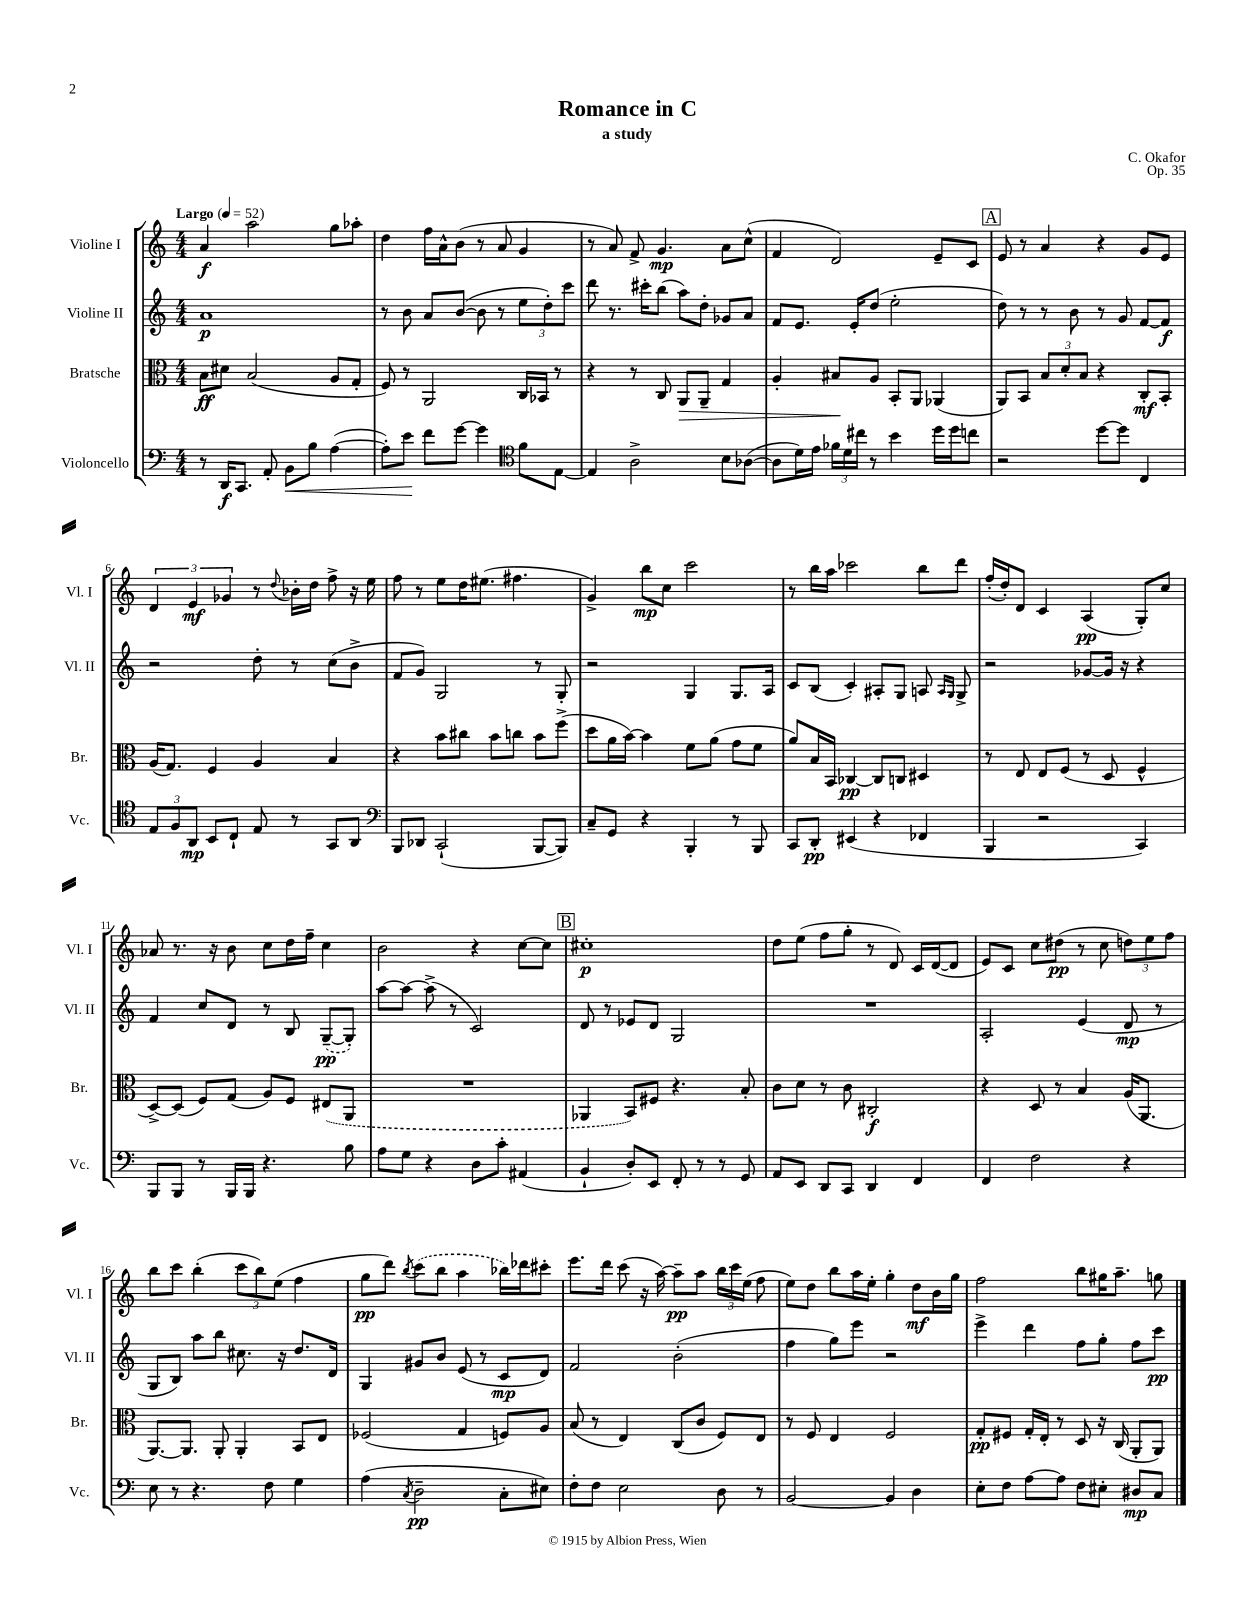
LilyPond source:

\header { title = "Romance in C" composer = "C. Okafor" subtitle = "a study" opus = "Op. 35" }
<<
\new StaffGroup <<
\new Staff = "s0" \with { instrumentName = "Violine I" shortInstrumentName = "Vl. I" } {
    \clef treble \key c \major \numericTimeSignature \time 4/4 \tempo "Largo" 4 = 52
    \autoBeamOff a'4\f a''2 g''8[ aes''8]-. |
    d''4 f''16[ a'16-^ b'8]( r8 a'8 g'4 |
    r8 a'8) f'8-> g'4.\mp a'8[ c''8]-^( |
    f'4 d'2) e'8[-- c'8] |
    \mark \markup { \box "A" } e'8 r8 a'4 r4 g'8[ e'8] |
    \tuplet 3/2 { d'4 e'4\mf ges'4 } r8 \appoggiatura { d''8 } bes'16[-. d''16] f''8-> r16 e''16 |
    f''8 r8 e''8[ d''16 eis''8.]( fis''4. |
    g'4->) b''8[\mp c''8] c'''2 |
    r8 b''16[ a''16] ces'''2 b''8[ d'''8] |
    f''16[-.( d''16-.) d'8] c'4 a4\pp( g8[-.) c''8] |
    aes'8 r8. r16 b'8 c''8[ d''16 f''16]-- c''4 |
    b'2 r4 c''8[~ c''8] |
    \mark \markup { \box "B" } cis''1-.\p |
    d''8[ e''8]( f''8[ g''8]-. r8 d'8) c'16[ d'16~( d'8] |
    e'8[) c'8] c''8[ dis''8]\pp( r8 c''8 \tuplet 3/2 { d''8[) e''8 f''8] } |
    b''8[ c'''8] b''4-.( \tuplet 3/2 { c'''8[ b''8) e''8]( } f''4 |
    g''8[\pp d'''8]) \acciaccatura { b''8 } \once \slurDashed c'''8[( b''8] a''4 bes''16[) des'''16 cis'''8]-. |
    e'''8.[ d'''16] c'''8( r16 a''16~) a''8[--\pp a''8] \tuplet 3/2 { b''16[ c'''16 e''16]( } f''8 |
    e''8[) d''8] b''8[ a''16 e''16]-. g''4-. d''8[\mf b'16 g''16] |
    f''2 b''8[ gis''16 a''8.]-- g''8 \bar "|." |
}
\new Staff = "s1" \with { instrumentName = "Violine II" shortInstrumentName = "Vl. II" } {
    \clef treble \key c \major \numericTimeSignature \time 4/4
    \autoBeamOff a'1\p |
    r8 b'8 a'8[ b'8]~( b'8 r8 \tuplet 3/2 { e''8[ d''8-.) c'''8] } |
    d'''8 r8. cis'''16[-. b''8]( a''8[) d''8]-. ges'8[ a'8] |
    f'8[ e'8.] e'16[-. d''8]( e''2-. |
    \mark \markup { \box "A" } d''8) r8 r8 b'8 r8 g'8 f'8[~ f'8]\f |
    r2 d''8-. r8 c''8[( b'8]-> |
    f'8[ g'8]) g2 r8 g8-. |
    r2 g4 g8.[ a16] |
    c'8[ b8]( c'4-.) ais8[-. g8] a8 \grace { a16[ g16] } g8-> |
    r2 ges'8[~ ges'16] r16 r4 |
    f'4 c''8[ d'8] r8 b8 \once \slurDashed g8[~--\pp( g8]-.) |
    a''8[~ a''8]~ a''8->( r8 c'2) |
    \mark \markup { \box "B" } d'8 r8 ees'8[ d'8] g2 |
    R1 |
    a2-. e'4( d'8\mp r8 |
    g8[ b8]) a''8[ b''8] cis''8. r16 d''8.[ d'16] |
    g4 gis'8[ b'8] e'8( r8 c'8[\mp d'8]) |
    f'2 b'2-.( |
    f''4 g''8[) e'''8] r2 |
    e'''4-> d'''4 f''8[ g''8]-. f''8[ c'''8]\pp \bar "|." |
}
\new Staff = "s2" \with { instrumentName = "Bratsche" shortInstrumentName = "Br." } {
    \clef alto \key c \major \numericTimeSignature \time 4/4
    \autoBeamOff b8[\ff dis'8] b2( a8[ g8]-. |
    f8) r8 a,2 c16[ bes,16] r8 |
    r4 r8 c8 a,8[\> a,8]-- g4 |
    a4-. bis8[\! a8] b,8[-. a,8] aes,4( |
    \mark \markup { \box "A" } a,8[) b,8] \tuplet 3/2 { b8[ d'8-. b8] } r4 c8[-.\mf b,8]-. |
    a16[( g8.]) f4 a4 b4 |
    r4 b'8[ cis''8] b'8[ c''8] b'8[ f''8]->( |
    d''8[ a'16 b'16]~) b'4 f'8[ a'8]( g'8[ f'8] |
    a'8[) b16 b,16] ces4~\pp ces8[ c8] dis4 |
    r8 e8 e8[ f8]( r8 d8 f4-^ |
    d8[~->) d8]( f8[) g8]( a8[) f8] \once \slurDashed eis8[( a,8] |
    R1 |
    \mark \markup { \box "B" } aes,4 b,8[) fis8] r4. b8-. |
    c'8[ d'8] r8 c'8 cis2-.\f |
    r4 d8 r8 b4 a16[( a,8.] |
    a,8.[~) a,8.] a,8-. a,4-. b,8[ e8] |
    fes2( g4 f8[) a8] |
    b8( r8 e4) c8[( c'8] f8[) e8] |
    r8 f8 e4 f2 |
    g8[-.\pp fis8] g16[-. e16]-. r8 d8 r16 c16( a,8[-. a,8]) \bar "|." |
}
\new Staff = "s3" \with { instrumentName = "Violoncello" shortInstrumentName = "Vc." } {
    \clef bass \key c \major \numericTimeSignature \time 4/4
    \autoBeamOff r8 d,16[\f c,8.] a,8-. b,8[\< b8] a4~( |
    a8[-.) e'8]\! f'8[ g'8]~ g'4 \clef tenor f'8[ e8]~ |
    e4 a2-> b8[ aes8]~( |
    aes8[ d'16) e'16] \tuplet 3/2 { fes'16[ d'16 cis''16] } r8 b'4 d''16[ d''16 c''8] |
    \mark \markup { \box "A" } r2 d''8[~ d''8] c4 |
    \tuplet 3/2 { e8[ f8 a,8]\mp } b,8[ c8]-! e8 r8 g,8[ a,8] |
    \clef bass b,,8[ des,8] c,2-!( b,,8[~ b,,8]) |
    c8[-- g,8] r4 b,,4-. r8 b,,8 |
    c,8[ d,8]-.\pp eis,4( r4 fes,4 |
    b,,4 r2 c,4) |
    b,,8[ b,,8] r8 b,,16[ b,,16] r4. b8 |
    a8[ g8] r4 d8[ c'8]-. ais,4( |
    \mark \markup { \box "B" } b,4-! d8[-.) e,8] f,8-. r8 r8 g,8 |
    a,8[ e,8] d,8[ c,8] d,4 f,4 |
    f,4 f2 r4 |
    e8 r8 r4. f8 g4 |
    a4( \acciaccatura { c8 } d2--\pp c8[-. eis8]) |
    f8[-. f8] e2 d8 r8 |
    b,2~ b,4 d4 |
    e8[-. f8] a8[~ a8] f8[ eis8]-. dis8[\mp c8] \bar "|." |
}
>>
>>
